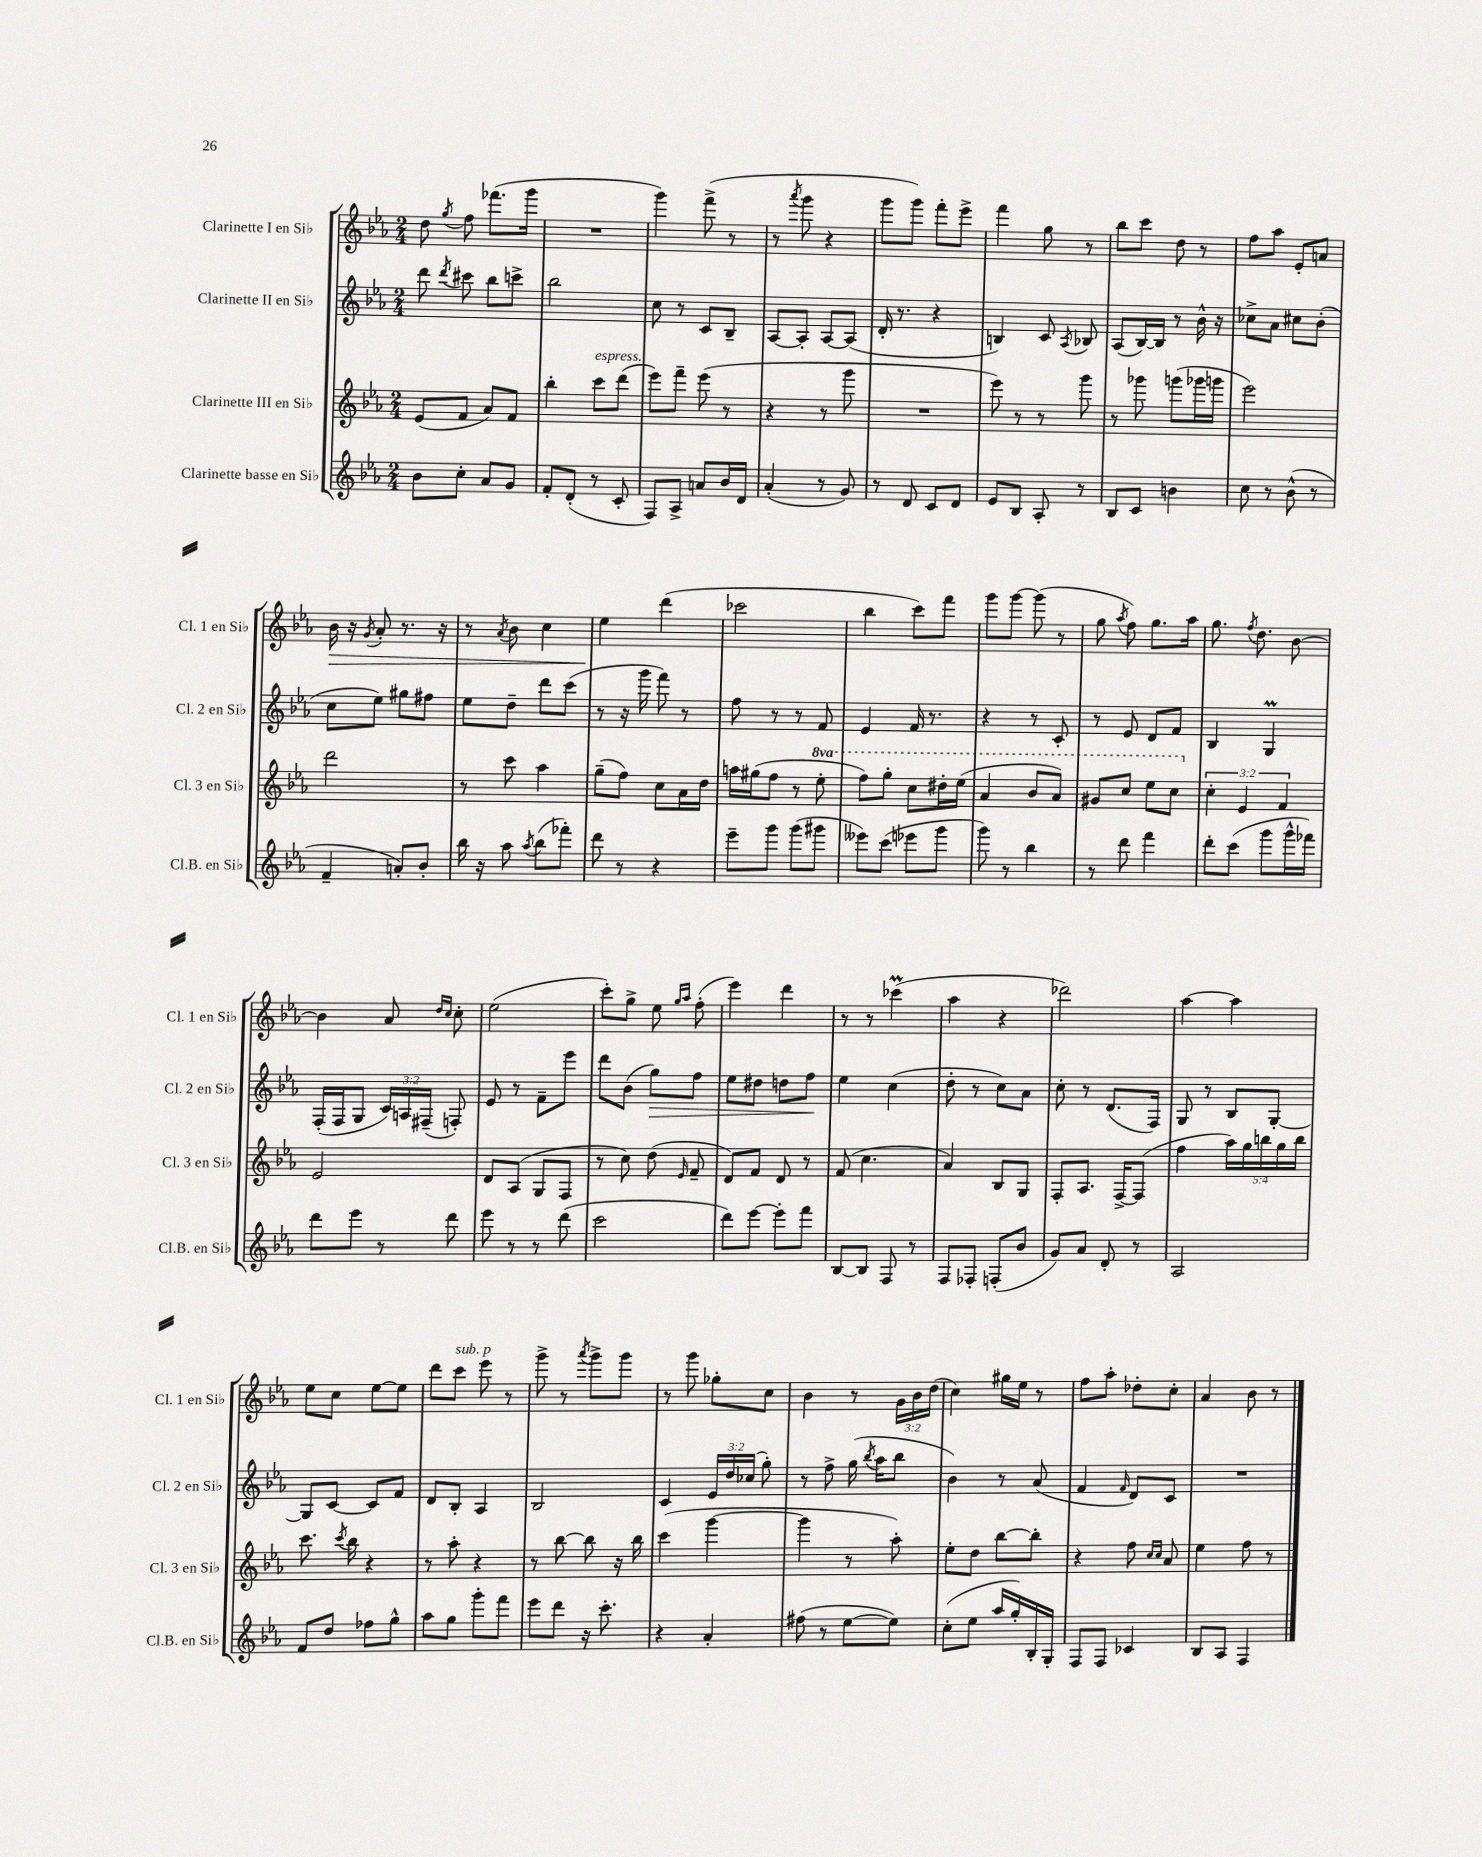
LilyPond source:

<<
\new StaffGroup <<
\new Staff = "s0" \with { instrumentName = "Clarinette I en Sib" shortInstrumentName = "Cl. 1 en Sib" } {
    \clef treble \key ees \major \numericTimeSignature \time 2/4 \override Staff.TupletNumber.text = #tuplet-number::calc-fraction-text
    \autoBeamOff d''8 \acciaccatura { g''8 } f''8 fes'''8.[( g'''16] |
    R2 |
    g'''4) f'''8->( r8 |
    r8 \acciaccatura { aes'''8 } g'''8 r4 |
    g'''8[ g'''8]) f'''8[-. ees'''8]-> |
    f'''4 g''8 r8 |
    bes''8[ c'''8] d''8 r8 |
    f''8[ aes''8] ees'8[-. a'8] |
    bes'16\> r16 \acciaccatura { g'8 } aes'8-. r8. r16 |
    r8 \acciaccatura { aes'8 } bes'8 c''4 |
    ees''4\! d'''4( |
    ces'''2 |
    bes''4 c'''8[) f'''8] |
    g'''8[ g'''8]~ g'''8( r8 |
    g''8 \acciaccatura { aes''8 } f''8) g''8.[ aes''16] |
    g''8. \acciaccatura { f''8 } d''8. bes'8~ |
    bes'4 aes'8 \grace { d''16[ c''16] } c''8-. |
    ees''2( |
    c'''8[-.) g''8]-> ees''8 \grace { g''16[ aes''16] } f''8-.( |
    ees'''4) d'''4 |
    r8 r8 ces'''4\prall( |
    aes''4 r4 |
    des'''2) |
    aes''4~ aes''4 |
    ees''8[ c''8] ees''8[~ ees''8] |
    d'''8[ c'''8]^\markup { \italic "sub. p" } ees'''8 r8 |
    g'''8-> r8 \acciaccatura { aes'''8 } g'''8[-> g'''8] |
    r8 g'''8 ges''8[-. c''8] |
    bes'4 r8 \tuplet 3/2 { g'16[ bes'16 d''16]( } |
    c''4) gis''16[ ees''16] r8 |
    f''8[ aes''8]-. des''8[-. c''8]-. |
    aes'4 bes'8 r8 \bar "|." |
}
\new Staff = "s1" \with { instrumentName = "Clarinette II en Sib" shortInstrumentName = "Cl. 2 en Sib" } {
    \clef treble \key ees \major \numericTimeSignature \time 2/4 \override Staff.TupletNumber.text = #tuplet-number::calc-fraction-text
    \autoBeamOff d'''8 \acciaccatura { d'''8 } cis'''8 bes''8[ c'''8]-> |
    bes''2 |
    c''8 r8 c'8[ bes8]-- |
    aes8[~ aes8]-. aes8[~ aes8]( |
    d'16-. r8. r4 |
    b4) c'8 \acciaccatura { aes8 } bes8 |
    aes8[( bes16~) bes16] r8 bes'16-^ r16 |
    ces''8[-> aes'8] cis''8[ bes'8]-.( |
    c''8[ ees''8]) gis''8[ fis''8] |
    ees''8[ d''8]-- d'''8[ c'''8]( |
    r8 r16 g'''16 f'''8) r8 |
    f''8 r8 r8 f'8 |
    ees'4 f'16 r8. |
    r4 r8 c'8-. |
    r8 ees'8 d'8[ f'8] |
    bes4 g4\prall |
    f16[-.( f16 g8] \tuplet 3/2 { c'16[) a16 fis16]--( } f8-.) |
    ees'8 r8 f'8[-- ees'''8] |
    d'''8[ bes'8]( g''8[\>) f''8] |
    ees''8[ dis''8] d''8[ f''8]\! |
    ees''4 c''4( |
    d''8-. r8 c''8[) aes'8] |
    c''8-. r8 d'8.[( f16]) |
    g8 r8 bes8[ g8]~-. |
    g8[ c'8]~ c'8[ f'8] |
    d'8[ bes8]-. aes4 |
    bes2 |
    c'4 \tuplet 3/2 { ees'16[ d''16 ces''16]( } g''8-.) |
    r8 f''8-> g''16( \acciaccatura { bes''8 } aes''16[ bes''8] |
    bes'4) r8 aes'8( |
    f'4 \grace { f'16 } d'8[) c'8] |
    R2 \bar "|." |
}
\new Staff = "s2" \with { instrumentName = "Clarinette III en Sib" shortInstrumentName = "Cl. 3 en Sib" } {
    \clef treble \key ees \major \numericTimeSignature \time 2/4 \override Staff.TupletNumber.text = #tuplet-number::calc-fraction-text \set Staff.ottavationMarkups = #ottavation-simple-ordinals
    \autoBeamOff ees'8[( f'8] aes'8[) f'8] |
    bes''4-. c'''8[^\markup { \italic "espress." } d'''8]( |
    ees'''8[) f'''8]-- ees'''8( r8 |
    r4 r8 g'''8 |
    R2 |
    ees'''8) r8 r8 g'''8 |
    r8 ges'''8 g'''8[( ges'''16 g'''16] |
    ees'''2) |
    d'''2 |
    r8 c'''8 aes''4 |
    g''8[--( f''8]) c''8[ aes'16 d''16] |
    a''16[ gis''16( f''8] r8 \ottava #1 ees'''8-. |
    f'''8[) g'''8]-. c'''8[ dis'''16-. ees'''16]( |
    aes''4 bes''8[ aes''8]) |
    gis''8[ c'''8] ees'''8[ c'''8] \ottava #0 |
    \tuplet 3/2 { c''4-. ees'4 f'4 } |
    ees'2 |
    d'8[ aes8]( g8[ f8] |
    r8 c''8) d''8( \grace { ees'16 } f'8-- |
    d'8[) f'8] d'8 r8 |
    f'8( c''4. |
    aes'4) bes8[ g8] |
    f8[-. aes8.] f16[~-> f8]( |
    f''4 \tuplet 5/4 { aes''16[) g''16 b''16 g''16 b''16] } |
    c'''8. \acciaccatura { c'''8 } bes''16 r4 |
    r8 aes''8-. r4 |
    r8 bes''8~ bes''8 r16 bes''16 |
    c'''4( g'''4~ |
    g'''4 r8 aes''8-.) |
    ees''8[-. d''8] bes''8[~ bes''8]-. |
    r4 f''8 \grace { c''16[ c''16] } aes'8 |
    ees''4 f''8 r8 \bar "|." |
}
\new Staff = "s3" \with { instrumentName = "Clarinette basse en Sib" shortInstrumentName = "Cl.B. en Sib" } {
    \clef treble \key ees \major \numericTimeSignature \time 2/4
    \autoBeamOff bes'8[ c''8]-. aes'8[ g'8] |
    f'8[-. d'8]-.( r8 c'8-. |
    f8[) aes8]-> a'8[ bes'16 d'16] |
    aes'4-.( r8 g'8) |
    r8 d'8 c'8[ d'8] |
    ees'8[ bes8] aes8-. r8 |
    bes8[ c'8] b'4 |
    c''8 r8 bes'8-^( r8 |
    f'4-- a'8[-.) bes'8]-. |
    bes''16 r16 aes''8 \acciaccatura { aes''8 } bes''8[( fes'''8]-.) |
    d'''8 r8 r4 |
    ees'''8[-- g'''8] g'''8[( gis'''8] |
    eeses'''8[) c'''8]( ees'''8[ g'''8] |
    g'''8) r8 bes''4 |
    r8 d'''8 f'''4 |
    d'''8[-. c'''8]( g'''8[ g'''16-^ fes'''16]) |
    d'''8[ ees'''8] r8 d'''8 |
    ees'''8 r8 r8 d'''8( |
    c'''2 |
    d'''8[) ees'''8]~ ees'''8[-. f'''8] |
    bes8[~ bes8] f8 r8 |
    f8[ fes8]-. f8[-.( bes'8] |
    g'8[) aes'8] d'8-. r8 |
    aes2 |
    f'8[ d''8] fes''8[ g''8]-^ |
    aes''8[ g''8] g'''8[-. f'''8] |
    ees'''8[ d'''8] r16 c'''8.-. |
    r4 aes'4-. |
    fis''8( r8 ees''8[~ ees''8]) |
    c''8[-.( ees''8] aes''16[ g''16-.) bes16-. g16]-. |
    f8[ f8] ces'4 |
    bes8[ aes8] f4 \bar "|." |
}
>>
>>
\layout { \context { \Score \remove "Bar_number_engraver" } }
